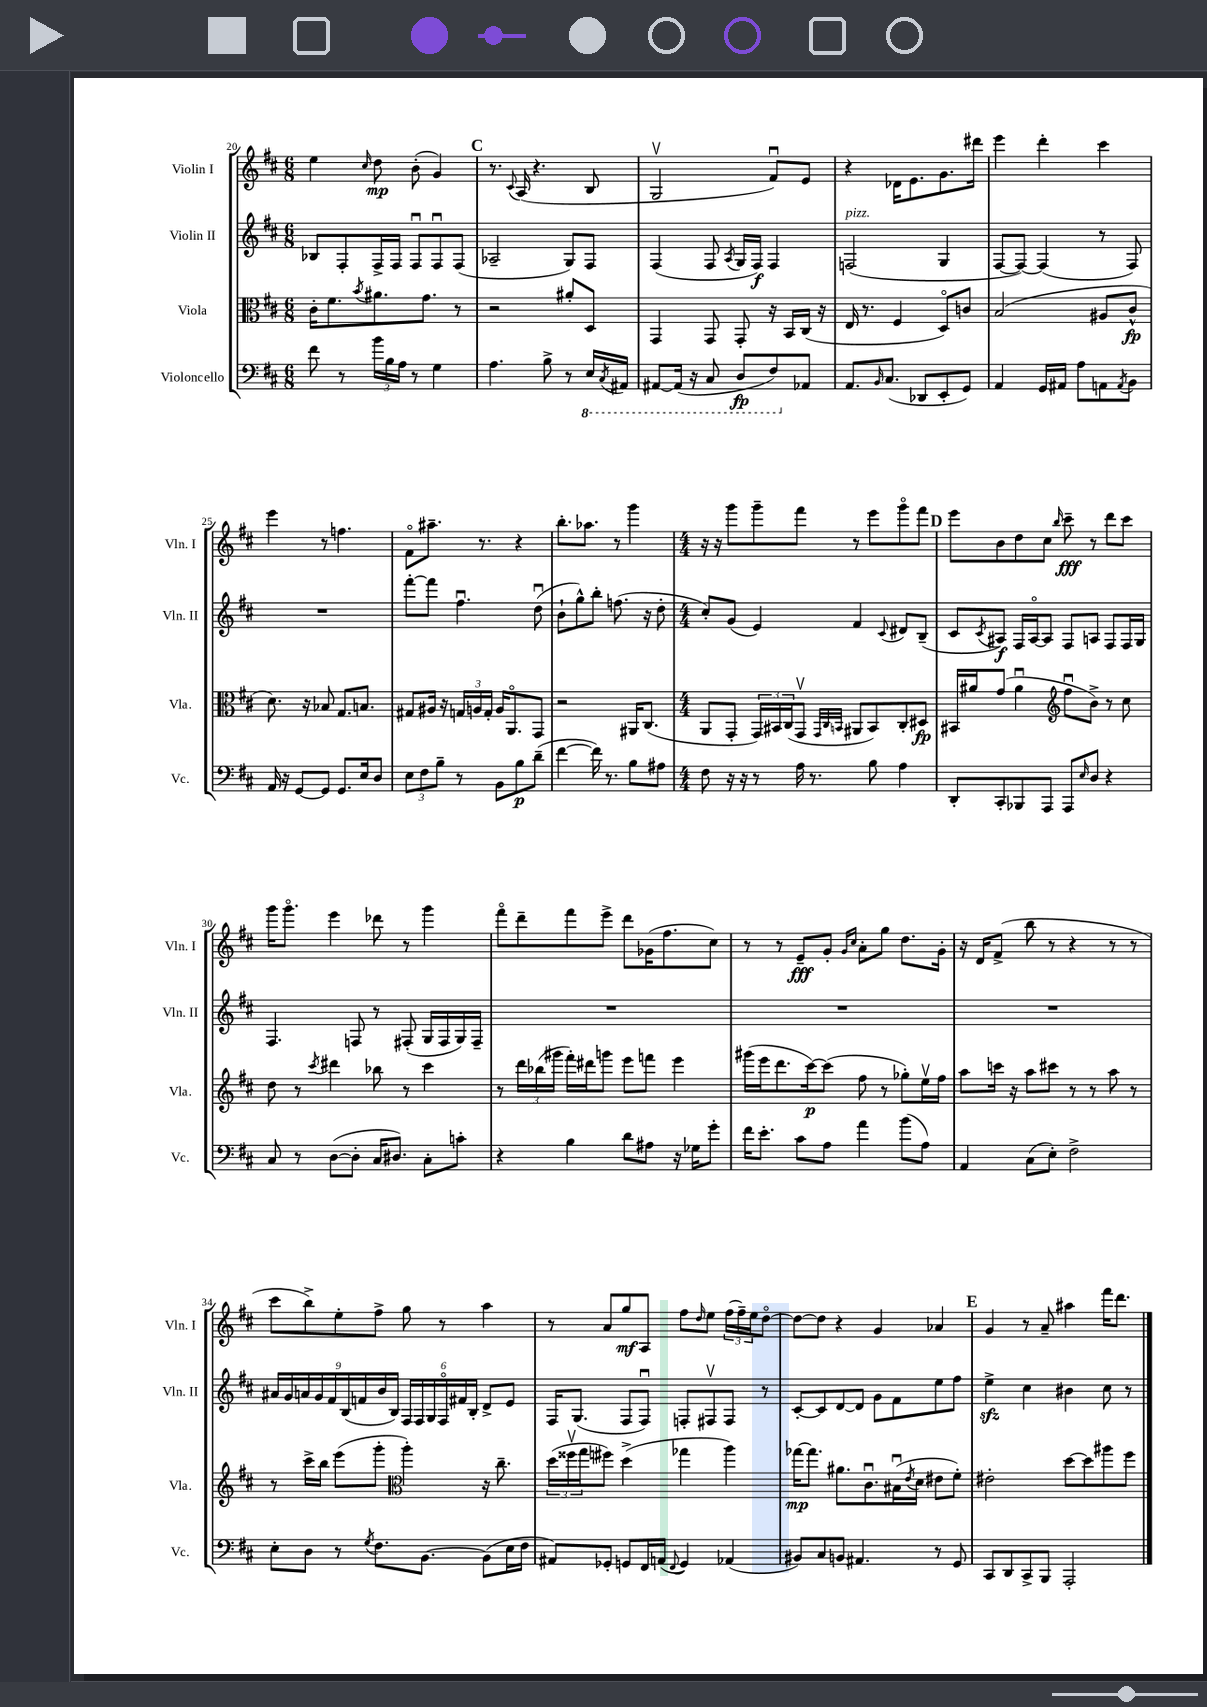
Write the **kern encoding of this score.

**kern	**kern	**kern	**kern
*staff4	*staff3	*staff2	*staff1
*clefF4	*clefC3	*clefG2	*clefG2
*k[f#c#]	*k[f#c#]	*k[f#c#]	*k[f#c#]
*M6/8	*M6/8	*M6/8	*M6/8
8f#\	16c#'\LK	8B-/L	4ee\
.	8.f#\	.	.
8r	.	8F#'/	.
.	8qb/	.	16qqcc#/
24b\LL	8.a#\	16F#^/L	8dd\
24B\	.	.	.
.	.	16F#/JJ	.
24A\JJ	.	.	.
8r	.	8F#u/L	(8b'\
.	8.g\J	.	.
4G\	.	8F#u/	4g/)
.	8r	(8F#/J	.
=	=	=	=
4.A\	2r	2A-~/	8.r
.	.	.	8qqc#/
.	.	.	(16A/
.	.	.	4.r
8B^\	.	.	.
8r	8a#'/L	8G/L)	.
16EE/LL	8D/J	8F#/J	8B/
8qCC#/	.	.	.
16AAA#/JJ	.	.	.
=	=	=	=
[8AAA#/L	4GG/	(4F#/	2Gv/
(16AAA#/]Jk	.	.	.
16r	.	.	.
8CC#/	8GG/	8F#/	.
.	.	8qA/	.
8DD/L	8GG'/	16G/LL	.
.	.	16F#/JJ)	.
8FF#/)	16r	4F#/	8f#u/L)
.	16BB/LL	.	.
8AA-/J	(16C#/JJ	.	8e/J
.	16r	.	.
=	=	=	=
8.AA/L	16E/	(2F/	4r
.	8.r	.	.
16qqBB/	.	.	.
(8.C#/J	.	.	.
.	4F#/	.	16d-\LK
.	.	.	8.e\
8DD-/L	.	.	.
8EE'/	8Do/L)	4G/	8.g\
8GG/J)	8c/J	.	.
.	.	.	16ddd#\Jk
=	=	=	=
4AA/	(2B/	[8F#/L	4eee\
.	.	8F#/_J)	.
16GG/LL	.	(4F#/]	4ddd'\
16AA#/JJ	.	.	.
8A\L	.	.	.
8AA\	8A#/L	8r	4ccc#\
8qAA/	.	.	.
8BB\J	8c#^^/J	8F#/)	.
=	=	=	=
16AA/	8.d\)	2.r	4eee\
16r	.	.	.
[8GG/L	.	.	.
.	16r	.	.
8GG/]J	8B-/	.	8r
8.GG/L	8.G/L	.	4.ff\
16E/k	8.B/J	.	.
8D/J	.	.	.
=	=	=	=
12E\L	8G#/L	[8fff#'\L	8f#o\L
12F#\	.	.	.
.	16A#/Jk	8fff#\]J	8.aa#~\J
12B~\J	.	.	.
.	16r	.	.
8r	24G/LL	4.ff#u\	.
.	24A/	.	.
.	.	.	8.r
.	24G'/JJ	.	.
8BB\L	16A/LK	.	.
.	8.AAo/	.	.
8B\	.	.	4r
(8d~\J	8GG/J	(8ddu\	.
=	=	=	=
[4f#\	2r	8b`\L	8.bb'\L
.	.	8gg^^\)	.
.	.	.	8.aa-\J
16f#\])	.	8bb'\J	.
8.r	.	.	.
.	.	(8.ff\	8r
8B\L	16AA#/LK	.	4ggg\
.	(8.C#/J	16r	.
8A#\J	.	8dd'\	.
=	=	=	=
*M4/4	*M4/4	*M4/4	*M4/4
8F#\	8AA/L	8cc#'/L)	16r
.	.	.	16r
16r	8GG'/J	(8g/J	8ggg\L
16r	.	.	.
8r	24GG/LL)	4e/)	8ggg~\
.	24BB#/	.	.
.	(24C#/J	.	.
16A\	8GGv/J	.	8fff#\J
8.r	.	.	.
.	32qqGG/LLL	.	.
.	32qqC#/	.	.
.	32qqBB/JJJ	.	.
.	8AA#/L	4f#/	8r
8B\	8BB/)	.	8eee\L
.	.	8qqc#/	.
4A\	8C#'/	8d#/L	8gggo\
.	8D#/J	(8B~/J	8fff#\J
=	=	=	=
8DD'/L	16BB#/LL	8c#/L	8eee\L
.	16a#/J	.	.
.	.	8qc#/	.
8CC#'/	(8g/J	8A#/J)	8b\
8BBB-/	4a#u\	16F#/LL	8dd\
.	.	[16A#o/J	.
8AAA/J	.	8A#/]J	8cc#\J
*	*clefG2	*	*
.	.	.	16qqbb/
8AAA/L	8ff#u\L	8F#/L	8ccc#~\
16qqE/	.	.	.
8D/J	8b^\J)	8A/J	8r
4r	8r	8F#/L	8ddd\L
.	8cc#\	16F#/L	8ccc#\J
.	.	16G/JJ	.
=	=	=	=
8C#/	8dd\	4.F#/	16ggg\LK
.	.	.	8.gggo\J
8r	8r	.	.
.	8qccc#/	.	.
([8D\L	4ddd#\	.	4eee\
8D'\]J	.	8F/	.
16C#/LK	8bb-\	8r	8ddd-\
8.D#/J)	.	.	.
.	8r	(8F#'/	8r
8C#'\L	4ccc#\	16G/LL	4ggg\
.	.	16F#/	.
8c'\J	.	16G/)	.
.	.	16F#~/JJ	.
=	=	=	=
4r	8r	1r	8fff#o\L
.	24ddd\LL	.	8ddd~\
.	(24bb-\	.	.
.	24ggg#\JJ	.	.
4B\	16fff#'\LL)	.	8fff#\
.	16ddd#\J	.	.
.	8ggg\J	.	8eee^\J
8d\L	8eee\L	.	8ddd\L
8A#\J	8fff\J	.	(16g-\K
.	.	.	8.ff#\
16r	4eee\	.	.
16G-\LK	.	.	.
8g'\J	.	.	8cc#\J)
=	=	=	=
16f#\LK	(16ggg#\LL	1r	8r
8.e'\J	16eee\J	.	.
.	8.ddd\	.	8r
8c#\L	.	.	8e~/L
.	[16ccc#\k)	.	.
8A\J	(8ccc#\]J	.	8g'/J
.	.	.	16qqg/LL
.	.	.	16qqcc#/JJ
4a\	8ff#\	.	8a'\L
.	8r	.	8gg\J
(8b\L	8gg-'\L)	.	8.dd\L
8A\J)	16eev\L	.	.
.	16ff#\JJ	.	16g'\Jk
=	=	=	=
4AA/	8aa\L	1r	16r
.	.	.	16d/LK
.	16ccc\Jk	.	(8f#^/J
.	16r	.	.
(8C#\L	8aa\L	.	8bb\
8E'\J)	8ccc#\J	.	8r
2F#^\	8r	.	4r
.	8r	.	.
.	8aa\	.	8r
.	8r	.	8r
=	=	=	=
8E'\L	8r	18a#/LL	8ccc#\L
.	.	18g/	.
.	.	18a/	.
8D\J	16ccc#^\LL	.	8bb^\)
.	.	18g/	.
.	16bb\JJ	.	.
.	.	18f#/	.
8r	(8eee\L	.	8ee'\
.	.	(18B/	.
.	.	18f/	.
8qG/	.	.	.
8.F#\L	8ggg'\J	.	8ff#^\J
.	.	18b/	.
.	.	18B/JJ)	.
*	*clefC3	*	*
.	4aa'\)	24F#/LL	8gg\
.	.	24F#/	.
[8.BB\J	.	.	.
.	.	24G/	.
.	.	24F#o/	8r
.	.	24f#/	.
.	.	24B'/JJ	.
(8BB\]L	16r	8d^/L	4aa\
.	8.cc#~\	.	.
16E\L	.	8e/J	.
16F#\JJ	.	.	.
=	=	=	=
8AA#/L)	(24dd\LL	16F#/LK	8r
.	24ff##v\	.	.
.	.	(8.G/J	.
.	24gg\J	.	.
8GG-'/J	8ff#\J)	.	8a/L
8GG/L	(4dd^\	8F#/L	8gg/
16FF#/L	.	8F#u/J)	8A/J
(16AA/JJ	.	.	.
8qqFF#/	.	.	.
4GG/)	4gg-\	8F'/L	8ff#\L
.	.	.	16qqdd/
.	.	8F#v/	8ee\J
(4AA-/	4aa\)	8F#/J	(24ff#\LL
.	.	.	24ff#~\)
.	.	.	24ee\J
.	.	8r	[8ddo\J
=	=	=	=
8BB#/L)	[16gg-\LK	[8c#'/L	8dd\_L
.	8.gg-\]J	.	.
8C#/	.	8c#/]	8dd\]J
8BB/J	8.a#\L	[8d/	4r
4.AA#/	.	8d/]J	.
.	8.c#u\	.	.
.	.	8g\L	4g/
.	(16B#u\L	8f#\	.
.	8qe/	.	.
.	16d\JJ	.	.
8r	8e#\L	8ee\	4a-/
8GG/	8f#'\J)	8ff#\J	.
=	=	=	=
8CC#/L	2e#'\	4ee^\	4g/
8DD/	.	.	.
8CC#^/	.	4cc#\	8r
8BBB/J	.	.	8a~/
2AAA'/	[8dd\L	4b#\	4aa#\
.	8dd\]	.	.
.	8aa#\	8cc#\	16fff#\LK
.	.	.	8.ddd\J
.	8ff#\J	8r	.
==	==	==	==
*-	*-	*-	*-
